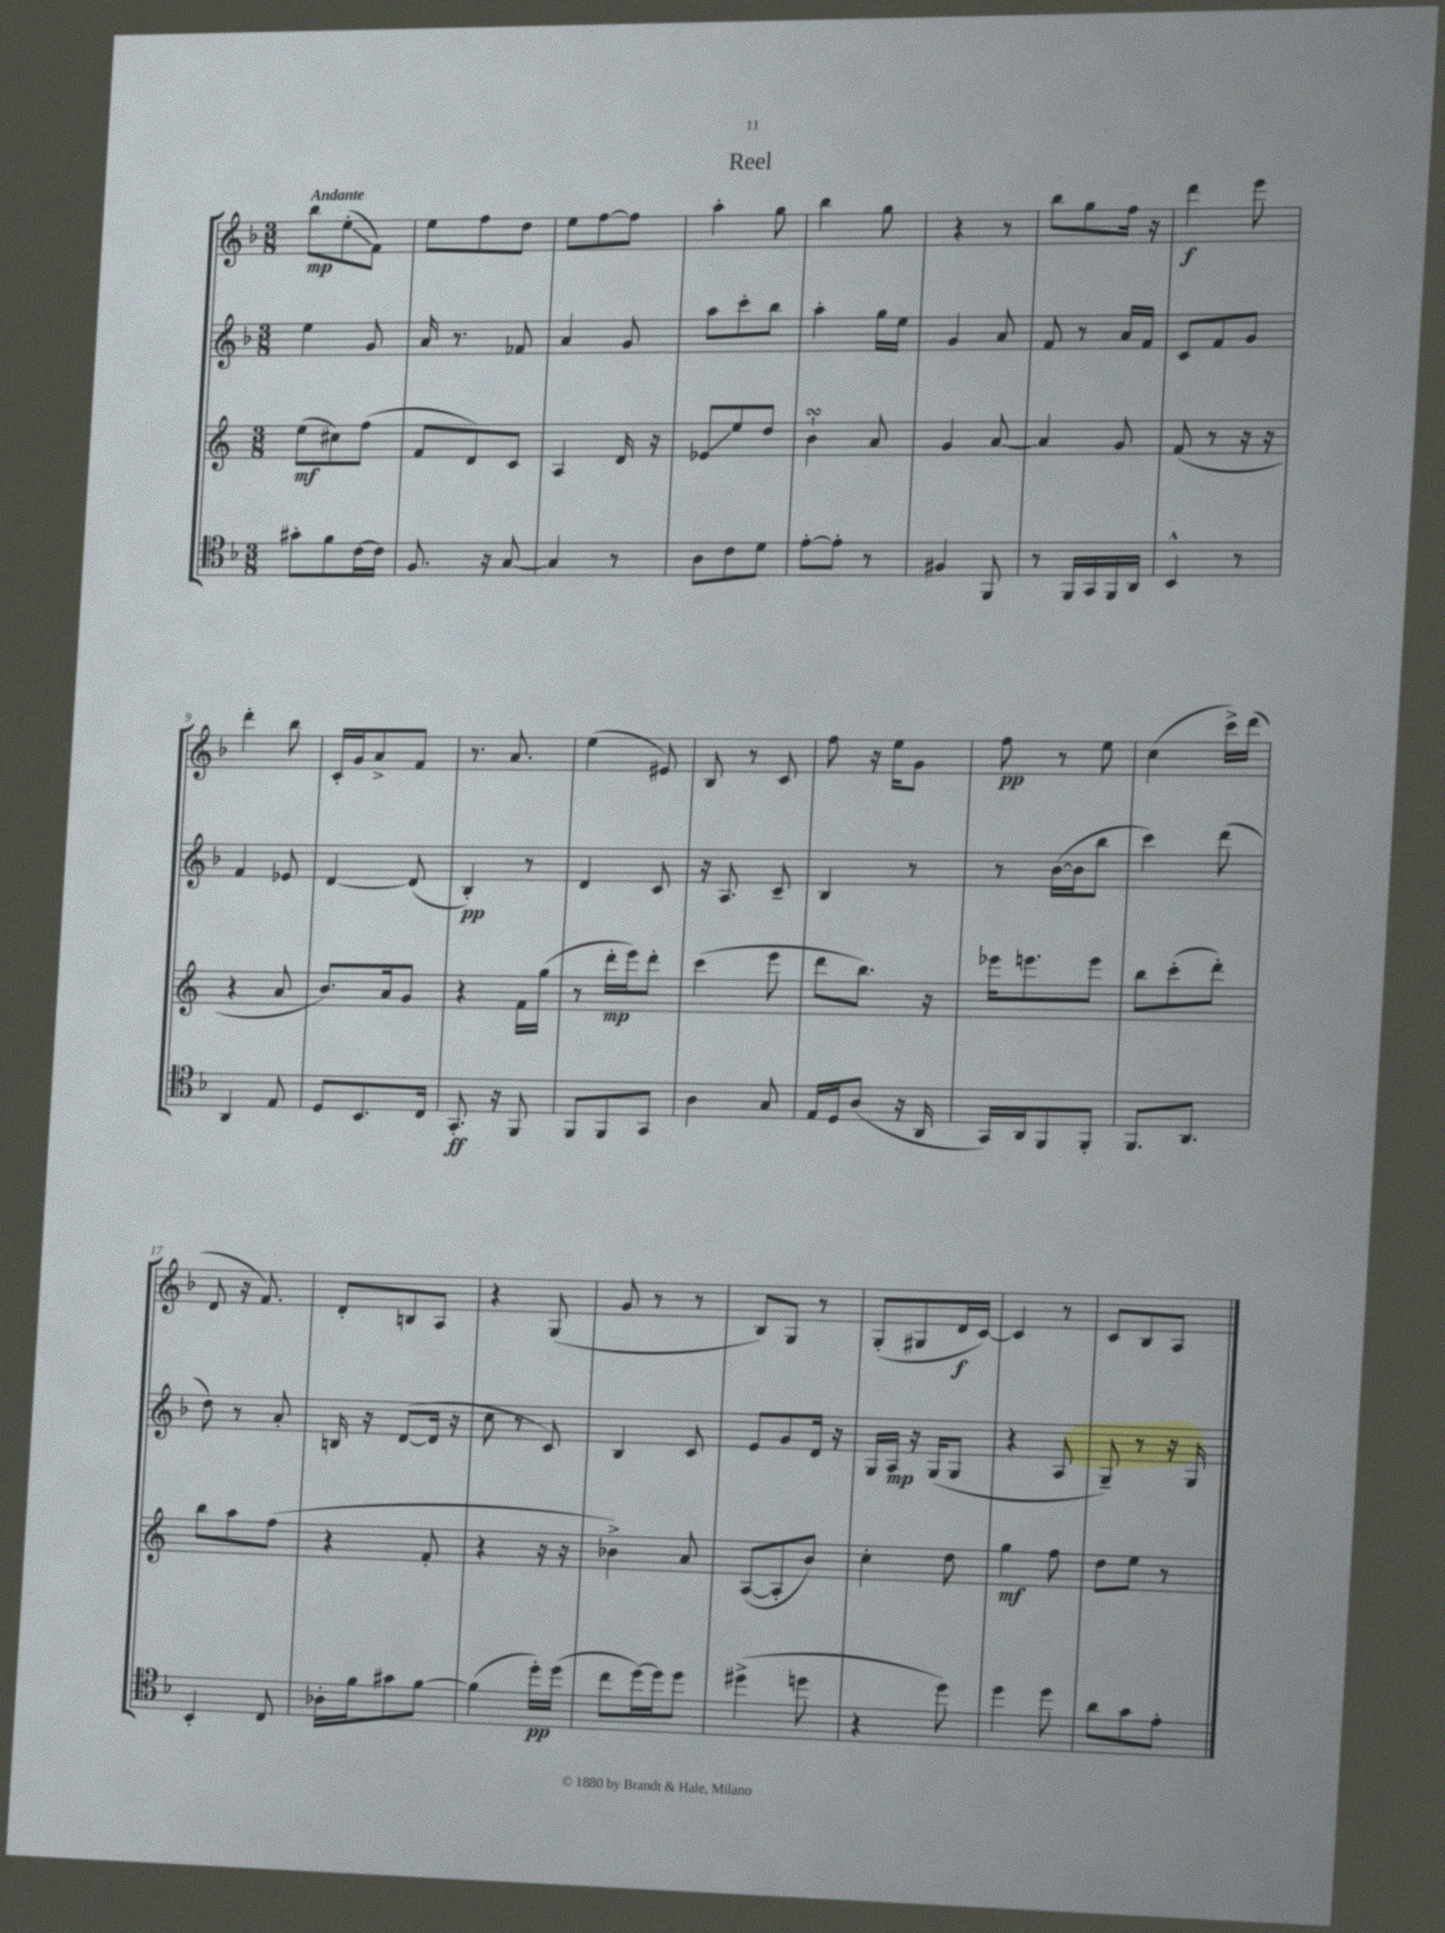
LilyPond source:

\header { title = "Reel" }
<<
\new StaffGroup <<
\new Staff = "s0" {
    \clef treble \key f \major \numericTimeSignature \time 3/8 \tempo "Andante"
    bes''8\mp e''8-.\glissando( f'8) |
    e''8 f''8 d''8 |
    e''8 f''8~ f''8 |
    a''4-. g''8 |
    bes''4 g''8 |
    r4 r8 |
    bes''8 g''8 f''16 r16 |
    d'''4\f e'''8 |
    d'''4-. bes''8 |
    c'16-. g'16 a'8-> f'8 |
    r8. a'8. |
    e''4( eis'8) |
    bes8 r8 c'8 |
    f''8 r16 e''16 g'8 |
    f''8\pp r8 e''8 |
    c''4( c'''16->) d'''16( |
    d'8 r16 f'8.) |
    d'8-. b8 a8 |
    r4 g8( |
    g'8 r8 r8 |
    bes8) g8 r8 |
    g8-.( gis8 d'16\f c'16~) |
    c'4 r8 |
    c'8 bes8 a8 \bar "|." |
}
\new Staff = "s1" {
    \clef treble \key f \major \numericTimeSignature \time 3/8
    e''4 g'8 |
    a'16 r8. fes'8 |
    a'4 g'8 |
    a''8 c'''8-. bes''8 |
    a''4-. g''16 e''16 |
    g'4 a'8 |
    f'8 r8 a'16 f'16 |
    c'8 f'8 g'8 |
    f'4 ees'8 |
    d'4~ d'8( |
    bes4-.\pp) r8 |
    d'4 c'8 |
    r16 a8. c'8-- |
    bes4 r8 |
    r8 bes'16~( bes'16 bes''8 |
    c'''4) d'''8( |
    d''8) r8 a'8-. |
    b16 r16 d'8~( d'16 r16 |
    c''8 r8 c'8) |
    bes4 c'8 |
    e'8 g'8 d'16 r16 |
    g16 a16\mp r16 g16( g8 |
    r4 a8 |
    g8--) r8 r16 g16 \bar "|." |
}
\new Staff = "s2" {
    \clef treble \key c \major \numericTimeSignature \time 3/8
    e''8\mf( cis''8) f''8( |
    f'8 d'8) c'8 |
    a4 d'16 r16 |
    ees'8\glissando e''8 d''8 |
    b'4-!\turn a'8 |
    g'4 a'8~ |
    a'4 g'8 |
    f'8( r8 r16 r16 |
    r4 a'8 |
    b'8.) a'16 g'8 |
    r4 f'16 g''16( |
    r8 d'''16-.\mp e'''16) d'''8-. |
    c'''4( e'''8 |
    d'''8 b''8.) r16 |
    ees'''16 e'''8. e'''8 |
    b''8 c'''8-.( d'''8-.) |
    b''8 a''8 f''8( |
    r4 f'8-. |
    r4 r16 r16 |
    bes'4->) a'8 |
    a8~( a8-. b'8) |
    c''4-. d''8 |
    g''4\mf f''8 |
    d''8 e''8 r8 \bar "|." |
}
\new Staff = "s3" {
    \clef tenor \key f \major \numericTimeSignature \time 3/8
    gis'8-. f'8 c'16~ c'16 |
    f8. r16 g8~ |
    g4 r8 |
    a8 c'8 d'8 |
    e'8~-. e'8-. r8 |
    fis4 f,8 |
    r8 f,16 g,16 f,16 a,16 |
    bes,4-^ r8 |
    a,4 e8 |
    d8 bes,8. c16 |
    g,8.-.\ff r16 f,8 |
    f,8 f,8 g,8 |
    a4 g8 |
    e16 d16 a8( r16 a,16 |
    g,16) a,16 f,8 f,8-. |
    f,8. a,8. |
    bes,4-. c8 |
    aes16-. f'16 gis'8 f'8~ |
    f'4( d''16-.\pp) d''16( |
    c''8 d''16~) d''16 d''8 |
    dis''4->( d''8 |
    r4 d''8) |
    d''4 d''8 |
    a'8 g'8 e'8-. \bar "|." |
}
>>
>>
